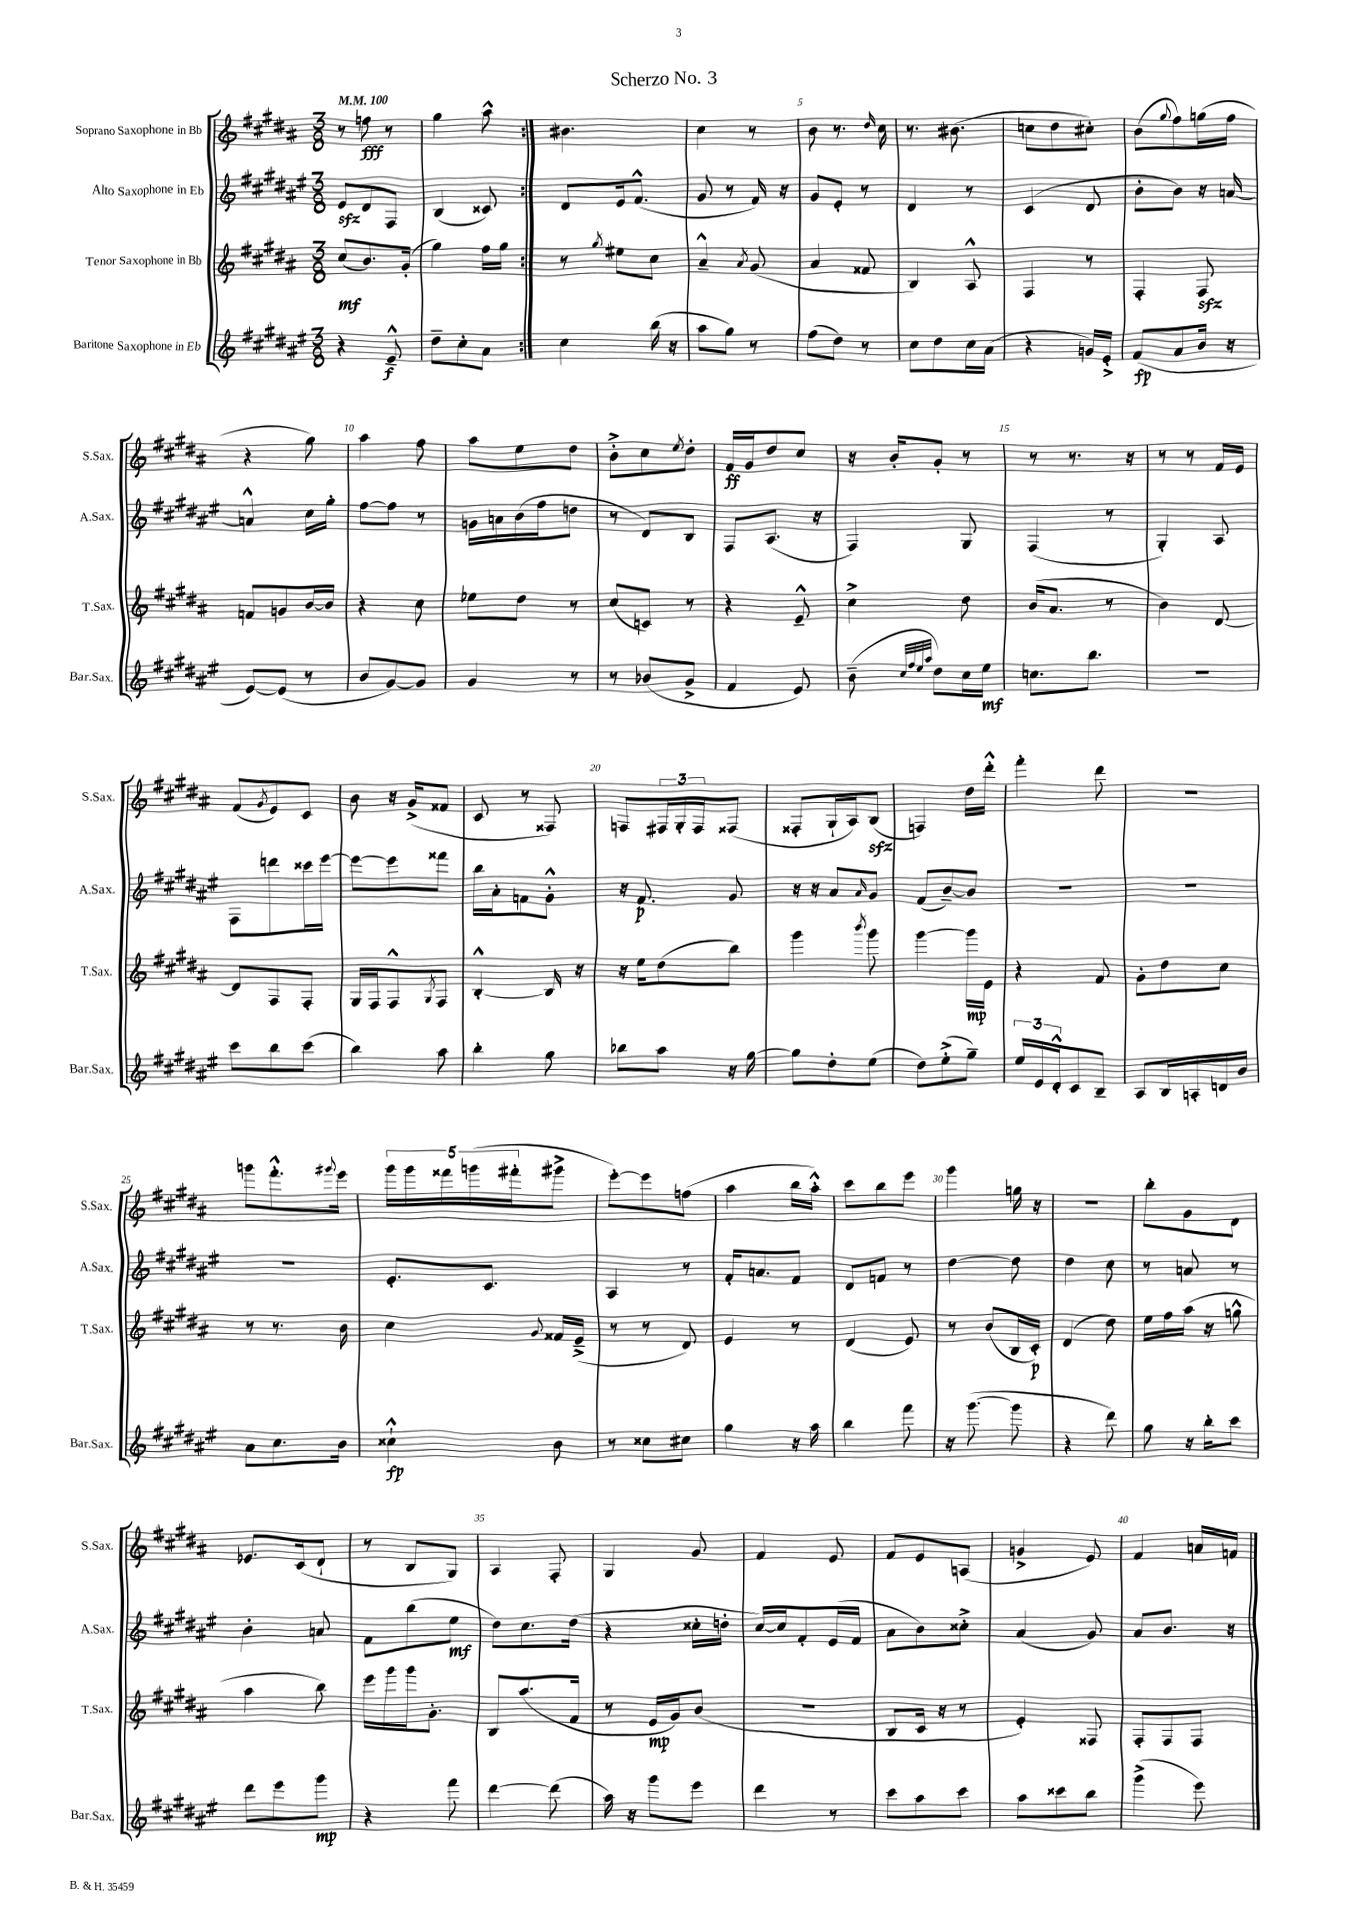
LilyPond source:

\header { title = "Scherzo No. 3" }
<<
\new StaffGroup <<
\new Staff = "s0" \with { instrumentName = "Soprano Saxophone in Bb" shortInstrumentName = "S.Sax." } {
    \clef treble \key b \major \numericTimeSignature \time 3/8 \tempo 4 = 100
    \repeat volta 2 { r8 f''8\fff r8 |
    gis''4 ais''8-^ | }
    bis'4. |
    cis''4 r8 |
    b'8 r8. \grace { dis''16 } cis''16 |
    r8. bis'8.( |
    c''8 dis''8 cis''8-.) |
    b'8( \appoggiatura { gis''8 } fis''8) g''16( fis''16 |
    r4 gis''8) |
    ais''4 fis''8 |
    ais''8 e''8 dis''8 |
    b'8-.-> cis''8 \acciaccatura { e''8 } dis''8-. |
    fis'16\ff gis'16 dis''8 cis''8 |
    r16 b'16-. gis'8-. r8 |
    r8 r8. r16 |
    r8 r8 fis'16 e'16 |
    fis'8( \acciaccatura { gis'8 } e'8) cis'8 |
    b'8 r16 gis'16->( fisis'8 |
    cis'8 r8 fisis8) |
    f8 \tuplet 3/2 { fis16 gis16-. fis16 } fisis8( |
    fisis8-. gis16-! ais16) b8\sfz( |
    f4) dis''16 dis'''16-.-^ |
    fis'''4-. dis'''8 |
    R4. |
    g'''8 fis'''8.-.-^ \appoggiatura { gis'''8 } e'''16 |
    \tuplet 5/4 { gis'''16 gis'''16 fisis'''16 g'''16( fis'''16-. } gis'''8-> |
    e'''8~-.) e'''8 f''8( |
    ais''4 b''16 ais''16-.-^) |
    cis'''8 b''8 e'''8 |
    gis'''4 g''16 r16 |
    R4. |
    b''8-. gis'8 dis'8 |
    ees'8. cis'16( dis'8-! |
    r8 b8 gis8) |
    ais4 fis8-. |
    gis4 gis'8 |
    fis'4 e'8 |
    fis'8 e'8 a8( |
    g'4-> e'8) |
    fis'4 a'16 f'16 \bar "|." |
}
\new Staff = "s1" \with { instrumentName = "Alto Saxophone in Eb" shortInstrumentName = "A.Sax." } {
    \clef treble \key fis \major \numericTimeSignature \time 3/8
    \repeat volta 2 { eis'8\sfz dis'8 fis8 |
    b4( cisis'8) | }
    dis'8 eis'16 fis'8.-^( |
    gis'8 r8 fis'16) r16 |
    gis'8 eis'8-. r8 |
    dis'4 r8 |
    cis'4( dis'8 |
    b'8-. b'8) r16 a'16~ |
    a'4-^ cis''16 gis''16-. |
    fis''8~ fis''8 r8 |
    g'16 a'16 b'16( fis''16 d''8 |
    r8 dis'8) b8 |
    fis8 ais8.( r16 |
    fis4) gis8 |
    fis4( r8 |
    gis4-.) ais8 |
    fis8 d'''8 cisis'''16 eis'''16~ |
    eis'''8~ eis'''8 fisis'''8 |
    b''16 ais'16-. f'8 gis'8-.-^ |
    r16 fis'8.\p gis'8 |
    r16 r16 ais'8 \grace { ais'16 } gis'8 |
    fis'8( b'8~--) b'8 |
    R4. |
    R4. |
    R4. |
    eis'8.-. cis'8. |
    ais4 r8 |
    fis'16-. a'8. fis'8 |
    dis'8 f'8 r8 |
    dis''4~ dis''8 |
    dis''4 cis''8 |
    r8 a'8 r8 |
    b'4-. a'8 |
    fis'8 b''8( eis''8\mf |
    dis''8) cis''8. dis''16( |
    r4 cisis''16-. d''16-. |
    cis''16~) cis''16 fis'8-. eis'16( fis'16 |
    ais'8 b'8) cisis''8-.-> |
    ais'4( gis'8) |
    ais'8 b'8. r16 \bar "|." |
}
\new Staff = "s2" \with { instrumentName = "Tenor Saxophone in Bb" shortInstrumentName = "T.Sax." } {
    \clef treble \key b \major \numericTimeSignature \time 3/8
    \repeat volta 2 { cis''8\mf( b'8.) gis'16-.( |
    gis''4) fis''16 gis''16 | }
    r8 \acciaccatura { gis''8 } eis''8 cis''8 |
    ais'4---^ \acciaccatura { ais'8 } gis'8( |
    ais'4 fisis'8 |
    b4) ais8-^ |
    fis4 r8 |
    fis4-. fis8\sfz |
    f'8 g'8 b'16~ b'16 |
    r4 cis''8 |
    ees''8 dis''8 r8 |
    cis''8( c'8) r8 |
    r4 e'8---^ |
    cis''4-> dis''8 |
    b'16( ais'8. r8 |
    b'4) dis'8~ |
    dis'8 fis8 fis8-. |
    gis16 fis16 fis8-^ \acciaccatura { gis8 } fis8 |
    b4~-.-^ b16 r16 |
    r16 e''16 dis''8( b''8) |
    gis'''4 \acciaccatura { b'''8 } gis'''8 |
    gis'''4~ gis'''16\mp e'16 |
    r4 fis'8 |
    gis'8-. dis''8 cis''8 |
    r8 r8. b'16 |
    cis''4 \appoggiatura { gis'8 } fisis'16 e'16--->( |
    r8 r8 dis'8) |
    e'4 r8 |
    dis'4( e'8) |
    r8 b'8( b16 cis'16-.\p) |
    dis'4( dis''8) |
    e''16 fis''16 ais''16( r16 g''8-^ |
    ais''4 b''8) |
    e'''16 gis'''16 gis'''16 gis'8.-. |
    b8 ais''8.( fis'16 |
    r8 e'16\mp gis'16) b'8( |
    R4. |
    b8 cis'16 r16 r8 |
    e'4-.) fisis8 |
    fis8-. fis8 fis8 \bar "|." |
}
\new Staff = "s3" \with { instrumentName = "Baritone Saxophone in Eb" shortInstrumentName = "Bar.Sax." } {
    \clef treble \key fis \major \numericTimeSignature \time 3/8
    \repeat volta 2 { r4 eis'8---^\f |
    dis''8-- cis''8-. ais'8 | }
    cis''4 b''16( r16 |
    ais''8 gis''8) r8 |
    fis''8( dis''8) r8 |
    cis''8 dis''8 cis''16 ais'16( |
    r4 g'16) eis'16-.-> |
    fis'8\fp( ais'8 b'16 r16 |
    eis'8~) eis'8( r8 |
    b'8 gis'8~) gis'8 |
    gis'4 r8 |
    r8 bes'8( gis'8-> |
    fis'4 eis'8) |
    b'8--( \grace { cis''32 fis''32 eis''32 ais''32 } dis''8) cis''16 eis''16\mf |
    c''8. b''8. |
    R4. |
    cis'''8 b''8 cis'''8( |
    b''4) ais''8 |
    b''4-. gis''8 |
    bes''8 ais''8 r16 gis''16~ |
    gis''8 dis''8-. eis''8( |
    dis''8) eis''8-.->( gis''8--) |
    \tuplet 3/2 { eis''16 eis'16 dis'16-.-^ } cis'8 b8-- |
    ais8 b16 a16-. d'16 b'16 |
    ais'8 cis''8. b'16 |
    cisis''4-!-^\fp b'8 |
    r8 cisis''8 cis''8 |
    gis''4 r16 ais''16 |
    b''4 fis'''8 |
    r16 gis'''8.~( gis'''8 |
    r4 dis'''8) |
    gis''8 r16 b''16-. cis'''8 |
    dis'''8 eis'''8 gis'''8\mp |
    r4 fis'''8 |
    dis'''4~ dis'''8( |
    ais''16) r16 gis'''8 eis'''8 |
    dis'''4 r8 |
    cis'''8 ais''8 cis'''8 |
    ais''8 cisis'''8 b''8 |
    gis'''4->( eis'''8) \bar "|." |
}
>>
>>
\layout { \context { \Score \override BarNumber.break-visibility = ##(#f #t #t) barNumberVisibility = #(every-nth-bar-number-visible 5) } }
